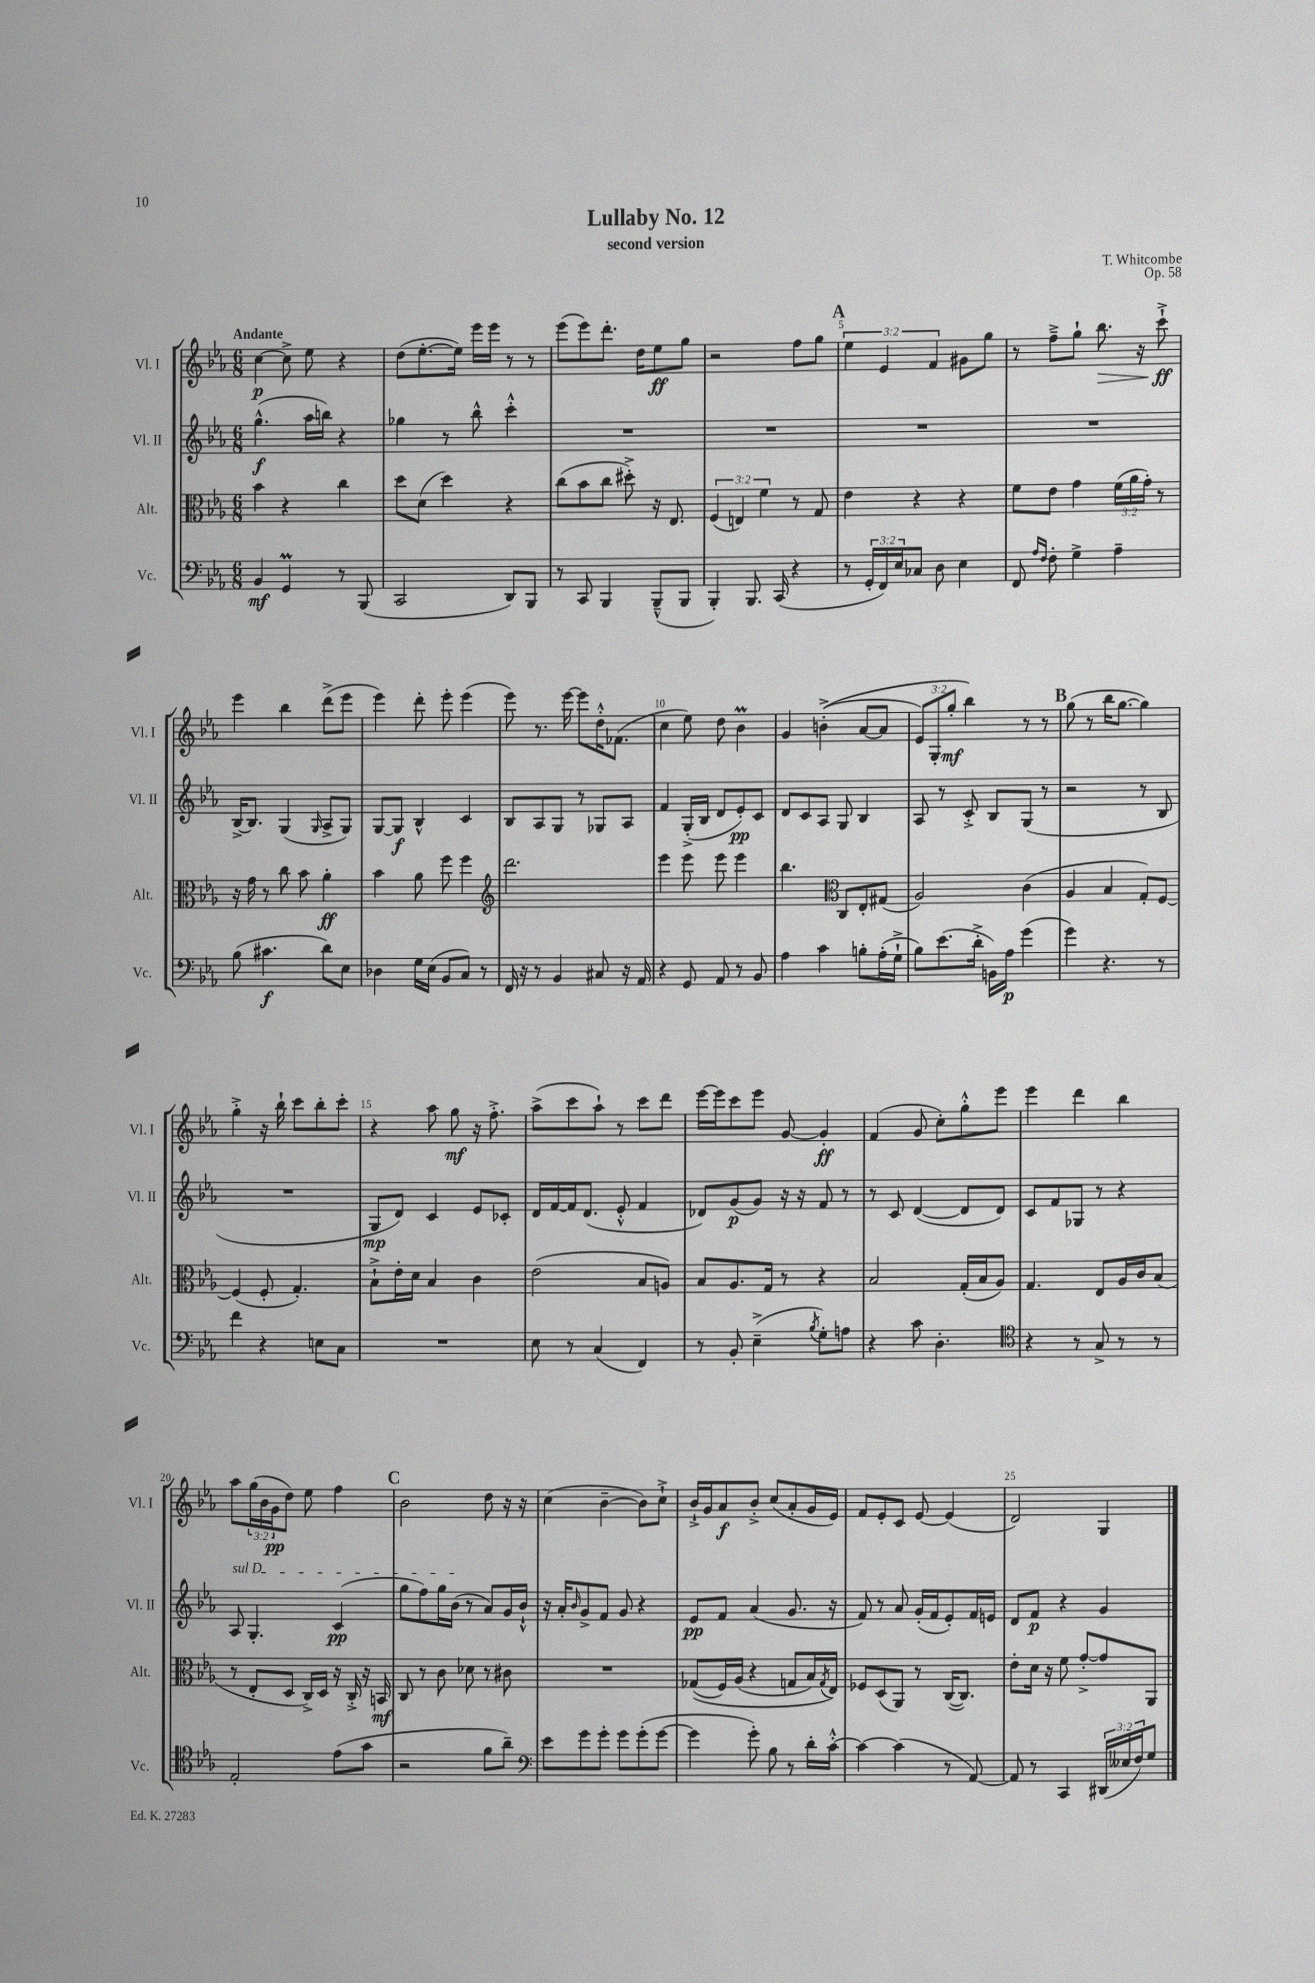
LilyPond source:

\header { title = "Lullaby No. 12" composer = "T. Whitcombe" subtitle = "second version" opus = "Op. 58" }
<<
\new StaffGroup <<
\new Staff = "s0" \with { instrumentName = "Vl. I" shortInstrumentName = "Vl. I" } {
    \clef treble \key ees \major \numericTimeSignature \time 6/8 \override Staff.TupletNumber.text = #tuplet-number::calc-fraction-text \tempo "Andante"
    c''4~\p c''8-> ees''8 r4 |
    d''8( ees''8.~-. ees''16) ees'''16 ees'''16 r8 r8 |
    ees'''8( ees'''8) d'''8.-. d''16 ees''8\ff g''8 |
    r2 f''8 g''8 |
    \mark \markup { \bold "A" } \tuplet 3/2 { ees''4 ees'4 f'4 } gis'8 g''8 |
    r8 f''8---> g''8-! bes''8.\> r16 c'''8-!->\ff\! |
    ees'''4 bes''4 d'''8->( ees'''8 |
    ees'''4) d'''8-. ees'''8-. ees'''4( |
    ees'''8) r8. ees'''16~ ees'''8 d''16-.-^ fes'8.( |
    c''4 ees''8) d''8 bes'4\prall |
    g'4 b'4-.->(\( aes'8~ aes'8 |
    \tuplet 3/2 { ees'8) g8-. g''8-.\mf } bes''4\) r8 r8 |
    \mark \markup { \bold "B" } g''8( r8 bes''16 g''8.~ g''4) |
    g''4-.-> r16 bes''16-! c'''8 bes''8-. c'''8-. |
    r4 aes''8 g''8\mf r16 f''8.-.-> |
    aes''8->( c'''8 aes''8-!) r8 c'''8 d'''8 |
    ees'''16~ ees'''16 c'''8 ees'''8 g'8~ g'4-.\ff |
    f'4( g'8 c''8-.) g''8-.-^ ees'''8 |
    ees'''4 d'''4 bes''4 |
    aes''8 \tuplet 3/2 { g''16( bes'16 g'16\pp } d''8) ees''8 f''4 |
    \mark \markup { \bold "C" } bes'2 d''8 r16 r16 |
    c''4( bes'4~-- bes'8) c''8-!-> |
    bes'16-!-> g'16 aes'8\f bes'8-.-> c''8( aes'8-. g'16 ees'16) |
    f'8 ees'8-. c'8 ees'8~ ees'4( |
    d'2) g4 \bar "|." |
}
\new Staff = "s1" \with { instrumentName = "Vl. II" shortInstrumentName = "Vl. II" } {
    \clef treble \key ees \major \numericTimeSignature \time 6/8
    g''4.-^\f( aes''16 b''16) r4 |
    ges''4 r8 bes''8-^ c'''4-.-^ |
    R2. |
    R2. |
    \mark \markup { \bold "A" } R2. |
    R2. |
    bes16~-> bes8. g4( \grace { g16 } aes8-> g8) |
    g8~ g8\f bes4-^ c'4 |
    bes8 aes8 g8 r8 ges8 aes8 |
    f'4 g16-.->( bes16 d'8 ees'8-.\pp) c'8 |
    d'8 c'8 aes8 g8 bes4 |
    aes8 r8 c'8-.-> bes8 g8( r8 |
    \mark \markup { \bold "B" } r2 r8 bes8 |
    R2. |
    g8\mp d'8) c'4 ees'8 ces'8-. |
    d'16 f'16~ f'16 d'8.( ees'8-.-^ f'4 |
    des'8) g'8\p( g'8) r16 r16 f'8 r8 |
    r8 c'8 d'4~( d'8 d'8) |
    c'8 f'8 ges8 r8 r4 |
    \once \override TextSpanner.bound-details.left.text = \markup { \italic "sul D" } aes8\startTextSpan g4.-. c'4\pp( |
    \mark \markup { \bold "C" } g''8 f''8) g''16 bes'16\stopTextSpan( r8 aes'8) g'16 bes'16-!-^ |
    r16 aes'16-. \grace { bes'16 } g'8-> f'8 g'8 r4 |
    ees'8\pp f'8 aes'4( g'8. r16 |
    f'8) r8 aes'8 g'16-.( f'16 ees'8-.) f'16 e'16 |
    d'8 f'8\p r4 g'4 \bar "|." |
}
\new Staff = "s2" \with { instrumentName = "Alt." shortInstrumentName = "Alt." } {
    \clef alto \key ees \major \numericTimeSignature \time 6/8 \override Staff.TupletNumber.text = #tuplet-number::calc-fraction-text
    bes'4 r4 c''4 |
    d''8 d'8( d''4) r4 |
    c''8( bes'8 c''8 dis''8-.->) r16 ees8. |
    \tuplet 3/2 { f4( e4) f'4 } r8 g8 |
    \mark \markup { \bold "A" } ees'4 r4 r4 |
    f'8 ees'8 g'4 \tuplet 3/2 { f'16( aes'16 g'16-.) } r8 |
    r16 g'16 r8 c''8 bes'8 aes'4-.\ff |
    bes'4 aes'8 f''8 f''4 |
    \clef treble d'''2. |
    ees'''4 ees'''8 ees'''8 ees'''4 |
    bes''4. \clef alto c8 ees8-. gis8( |
    aes2) c'4( |
    \mark \markup { \bold "B" } aes4 bes4 g8-.) f8~ |
    f4( f8-. g4.-.) |
    bes8-!-> ees'16-. d'16 bes4 c'4 |
    ees'2( bes8 a8) |
    bes8 aes8. g16 r8 r4 |
    bes2 g16-.( bes16 aes8) |
    g4. ees8 aes16 c'16 bes8( |
    r8 ees8-. d8 c16->) d16 r16 c16-.-> r16 b,16\mf |
    \mark \markup { \bold "C" } c8 r8 c'8 des'8 r8 cis'8 |
    R2. |
    ges8(\( f16) aes16( r4 g8 bes16) \acciaccatura { g8 } ees16\) |
    fes8 d8( aes,8) r8 c16~( c8.) |
    ees'8-. d'16 r16 f'8 g'8~-.-> g'8 aes,8 \bar "|." |
}
\new Staff = "s3" \with { instrumentName = "Vc." shortInstrumentName = "Vc." } {
    \clef bass \key ees \major \numericTimeSignature \time 6/8 \override Staff.TupletNumber.text = #tuplet-number::calc-fraction-text
    bes,4\mf g,4\prall r8 bes,,8( |
    c,2 d,8) bes,,8 |
    r8 c,8 bes,,4 bes,,8---^( bes,,8 |
    bes,,4-.) bes,,8. c,16( r4 |
    \mark \markup { \bold "A" } r8 \tuplet 3/2 { g,16-. f,16) ees16 } ces8 d8 ees4 |
    f,8 \grace { aes16 f16 } f8-. g4-> aes4-- |
    bes8( cis'4.\f d'8) ees8 |
    des4 g16 ees16( bes,8 c8) r8 |
    f,16 r16 r8 bes,4 cis8 r16 aes,16 |
    r4 g,8 aes,8 r8 bes,8 |
    aes4 c'4 b8-. aes16-.( g16-!-> |
    bes8) ees'8.( d'16-.-> b,16) aes16\p g'4( |
    \mark \markup { \bold "B" } g'4) r4. r8 |
    f'4 r4 e8 c8 |
    R2. |
    ees8 r8 c4( f,4) |
    r8 bes,8-. ees4--->( \acciaccatura { bes8 } g8-.) a8 |
    r4 c'8 d4.-. |
    \clef tenor r4 r8 g8-> r8 r8 |
    ees2-. ees'8( g'8 |
    \mark \markup { \bold "C" } r2 f'8 aes'8--) |
    \clef bass ees'8 g'8 g'8-. g'8 g'8-.( g'8~ |
    g'4 g'8-.) bes8 r8 d'16-. c'16~-.-^ |
    c'4~ c'4( r8 aes,8~) |
    aes,8 r8 c,4 \tuplet 3/2 { dis,16( eeses16 f16) } g8 \bar "|." |
}
>>
>>
\layout { \context { \Score \override BarNumber.break-visibility = ##(#f #t #t) barNumberVisibility = #(every-nth-bar-number-visible 5) } }
